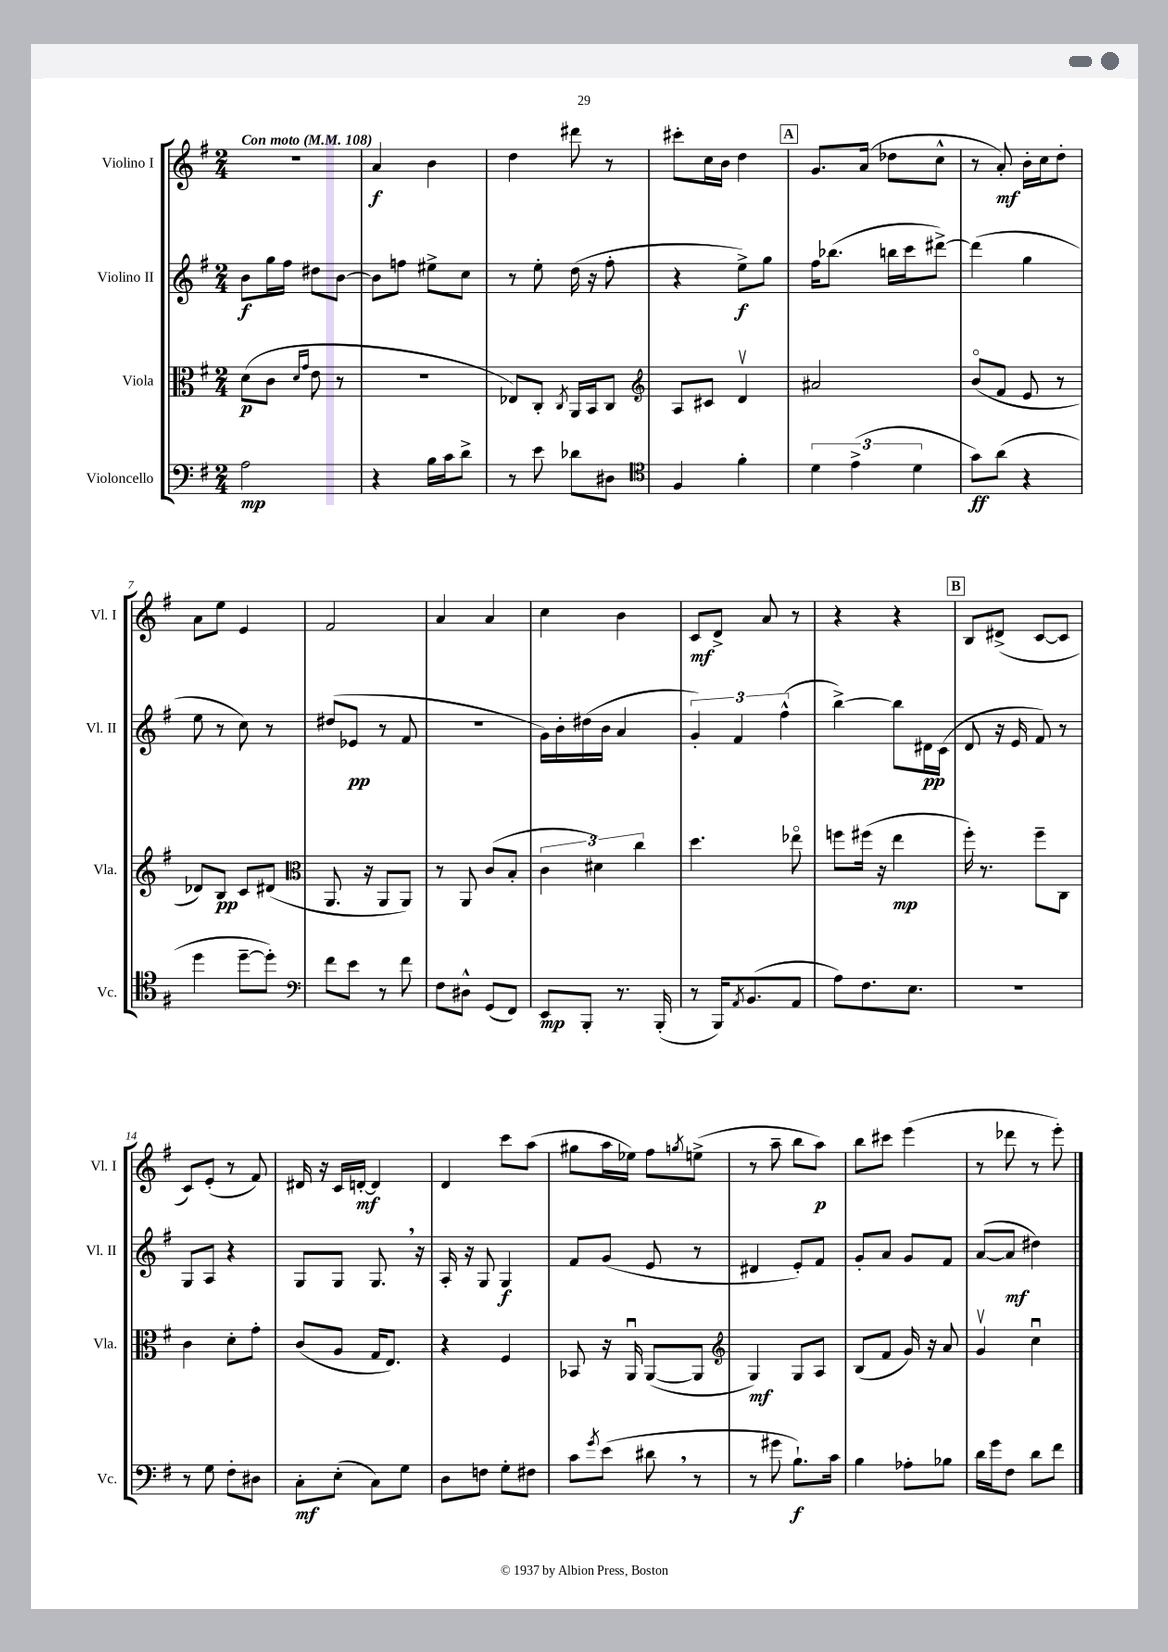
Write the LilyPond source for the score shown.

<<
\new StaffGroup <<
\new Staff = "s0" \with { instrumentName = "Violino I" shortInstrumentName = "Vl. I" } {
    \clef treble \key g \major \numericTimeSignature \time 2/4 \tempo "Con moto" 4 = 108
    R2 |
    a'4\f b'4 |
    d''4 dis'''8 r8 |
    cis'''8-. c''16 b'16 d''4 |
    \mark \markup { \box "A" } g'8. a'16( des''8 c''8-^ |
    r8 a'8-.\mf) b'16-. c''16 d''8-. |
    a'8 e''8 e'4 |
    fis'2 |
    a'4 a'4 |
    c''4 b'4 |
    c'8\mf d'8-> a'8 r8 |
    r4 r4 |
    \mark \markup { \box "B" } b8 dis'8->( c'8~ c'8 |
    c'8) e'8-.( r8 fis'8) |
    dis'16 r16 c'16 d'16~-.\mf d'4 |
    d'4 c'''8 a''8( |
    gis''8 a''16 ees''16) fis''8 \acciaccatura { g''8 } e''8->( |
    r8 a''8-- b''8 a''8\p) |
    b''8 cis'''8 e'''4( |
    r8 des'''8 r8 e'''8-.) \bar "|." |
}
\new Staff = "s1" \with { instrumentName = "Violino II" shortInstrumentName = "Vl. II" } {
    \clef treble \key g \major \numericTimeSignature \time 2/4
    b'8\f g''16 fis''16 dis''8 b'8~ |
    b'8 f''8 eis''8-> c''8 |
    r8 e''8-. d''16( r16 fis''8-. |
    r4 e''8->\f) g''8 |
    \mark \markup { \box "A" } fis''16 bes''8.( b''16 c'''16 dis'''8~->) |
    dis'''4( g''4 |
    e''8 r8 c''8) r8 |
    dis''8( ees'8\pp r8 fis'8 |
    R2 |
    g'16) b'16-. dis''16( b'16 a'4 |
    \tuplet 3/2 { g'4-.) fis'4 fis''4-^( } |
    b''4~->) b''8 dis'16\pp c'16( |
    \mark \markup { \box "B" } d'8 r16 e'16 fis'8) r8 |
    g8 a8 r4 |
    g8 g8 g8. \breathe r16 |
    a16-. r16 g8 g4\f |
    fis'8 g'8( e'8 r8 |
    dis'4 e'8-.) fis'8 |
    g'8-. a'8 g'8 fis'8 |
    a'8~( a'8\mf dis''4) \bar "|." |
}
\new Staff = "s2" \with { instrumentName = "Viola" shortInstrumentName = "Vla." } {
    \clef alto \key g \major \numericTimeSignature \time 2/4
    d'8\p( c'8 \grace { d'16 g'16 } e'8 r8 |
    R2 |
    ees8) c8-. \acciaccatura { c8 } a,16 b,16 c8 |
    \clef treble a8 cis'8 d'4\upbow |
    \mark \markup { \box "A" } ais'2 |
    b'8\flageolet( fis'8 e'8 r8 |
    des'8) b8\pp c'8 dis'8( |
    \clef alto a,8. r16 a,8 a,8) |
    r8 a,8 c'8( b8-. |
    \tuplet 3/2 { c'4 dis'4) c''4 } |
    d''4. ees''8\flageolet |
    f''8 fis''16( r16 e''4\mp |
    \mark \markup { \box "B" } fis''16-.) r8. fis''8-- c8 |
    c'4 d'8-. g'8-. |
    c'8( a8 g16 e8.) |
    r4 fis4 |
    bes,8 r16 a,16\downbow a,8~( a,8 |
    \clef treble g4\mf) g8 a8 |
    b8( fis'8 g'16) r16 a'8 |
    g'4\upbow c''4\downbow \bar "|." |
}
\new Staff = "s3" \with { instrumentName = "Violoncello" shortInstrumentName = "Vc." } {
    \clef bass \key g \major \numericTimeSignature \time 2/4
    a2\mp |
    r4 b16 c'16 d'8-> |
    r8 e'8 des'8 dis8 |
    \clef tenor fis4 fis'4-. |
    \mark \markup { \box "A" } \tuplet 3/2 { d'4 e'4->( d'4 } |
    g'8\ff) a'8( r4 |
    d''4 d''8~-- d''8-.) |
    \clef bass fis'8 e'8 r8 fis'8 |
    fis8 dis8-^ g,8( fis,8) |
    e,8\mp b,,8-. r8. b,,16-.( |
    r8 b,,16) \acciaccatura { a,8 } b,8.( a,8 |
    a8) fis8. e8. |
    \mark \markup { \box "B" } r2 |
    r8 g8 fis8-. dis8 |
    c8-.\mf e8-.( c8) g8 |
    d8 f8 g8-. fis8 |
    c'8 \acciaccatura { g'8 } e'8( dis'8 \breathe r8 |
    r8 gis'8 b8.-!\f) c'16 |
    b4 aes8-. bes8 |
    d'16 g'16 fis8 d'8 fis'8 \bar "|." |
}
>>
>>
